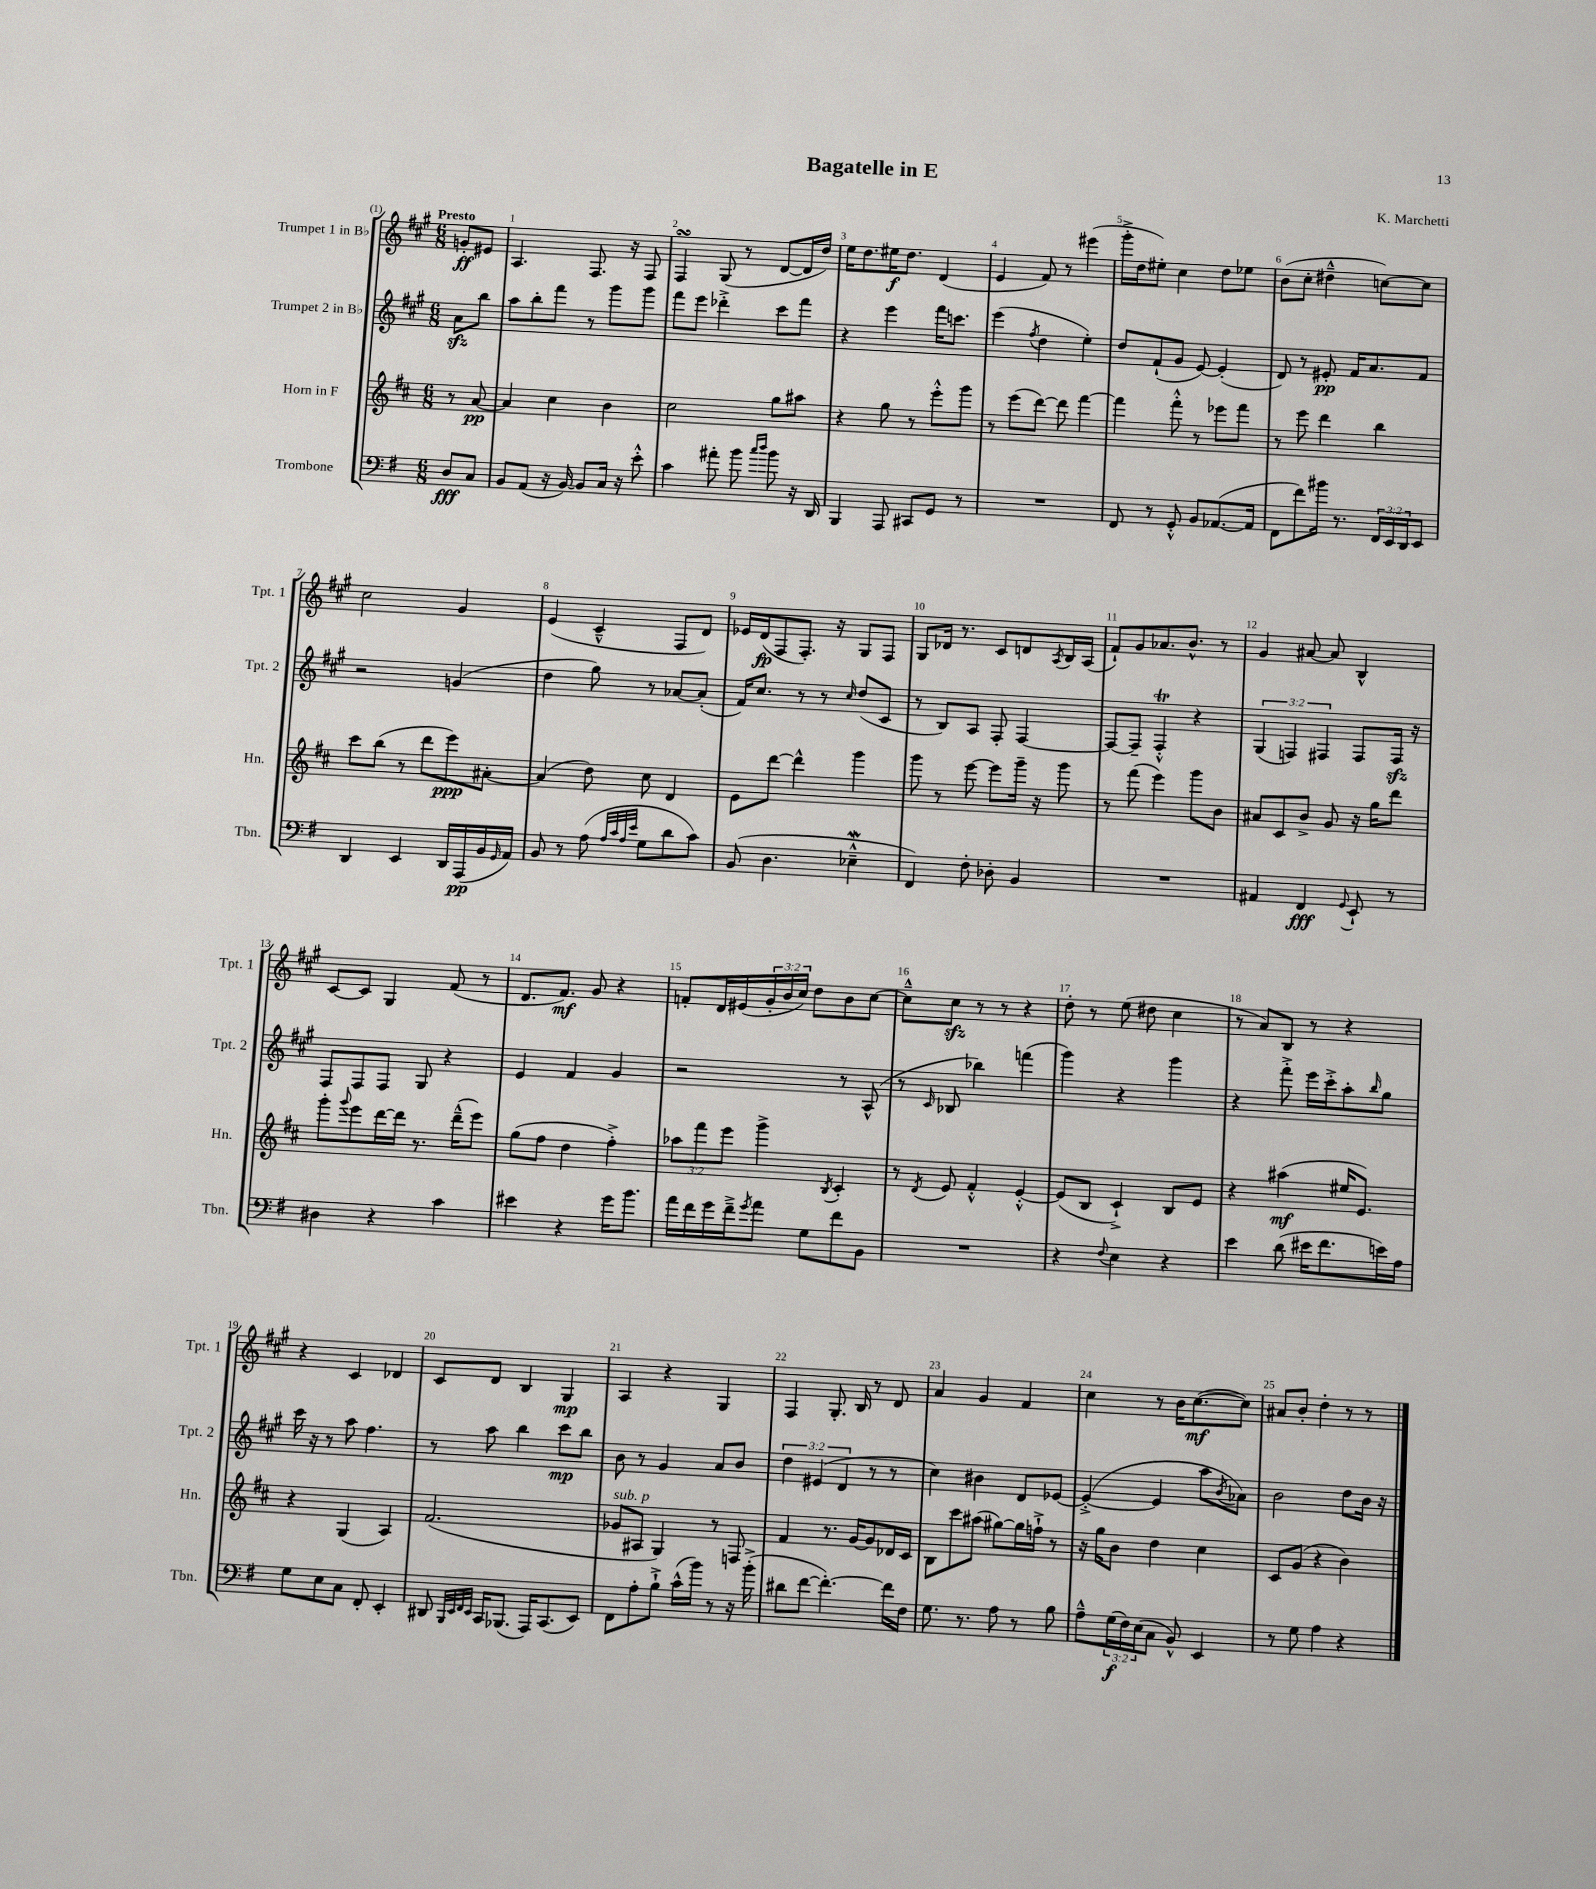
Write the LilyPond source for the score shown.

\header { title = "Bagatelle in E" composer = "K. Marchetti" }
<<
\new StaffGroup <<
\new Staff = "s0" \with { instrumentName = "Trumpet 1 in Bb" shortInstrumentName = "Tpt. 1" } {
    \clef treble \key a \major \numericTimeSignature \time 6/8 \override Staff.TupletNumber.text = #tuplet-number::calc-fraction-text \partial 4 \tempo "Presto"
    g'8-.\ff eis'8 |
    a4. fis8. r16 fis8 |
    fis4\turn gis8( r8 d'8~ d'16 d''16) |
    e''16 d''8. eis''16\f d''8. d'4( |
    e'4 fis'8) r8 eis'''4( |
    gis'''16-.-> d''16 eis''8-.) cis''4 d''8 ees''8 |
    b'8( cis''8-. dis''4---^ c''8~) c''8 |
    cis''2 gis'4 |
    e'4( cis'4---^ fis8 d'8) |
    ees'16 d'16\fp( fis8 fis8.-.) r16 gis8 fis8 |
    gis8 des'16 r8. cis'8 d'8 \acciaccatura { a8 } b16 a16( |
    fis'8-!) gis'8 aes'8. b'8.-^ r8 |
    gis'4 ais'8~ ais'8 b4-^ |
    cis'8~ cis'8 gis4 fis'8( r8 |
    d'8. fis'8.\mf) gis'8 r4 |
    f'8-. d'16 eis'16( \tuplet 3/2 { gis'16-. b'16 cis''16) } d''8 b'8 cis''8~ |
    cis''8---^ cis''8\sfz r8 r8 r4 |
    d''8-. r8 e''8( dis''8 cis''4 |
    r8 a'8) b8 r8 r4 |
    r4 cis'4 des'4 |
    cis'8 d'8 b4 gis4\mp |
    a4 r4 gis4 |
    fis4 gis8.-. b16 r8 d'8 |
    a'4 gis'4 fis'4 |
    cis''4 r8 b'16 cis''8.~\mf( cis''8) |
    ais'8 b'8-. d''4-. r8 r8 \bar "|." |
}
\new Staff = "s1" \with { instrumentName = "Trumpet 2 in Bb" shortInstrumentName = "Tpt. 2" } {
    \clef treble \key a \major \numericTimeSignature \time 6/8 \override Staff.TupletNumber.text = #tuplet-number::calc-fraction-text \partial 4
    a'8\sfz b''8 |
    a''8 b''8-. fis'''8 r8 gis'''8 gis'''8 |
    fis'''8 e'''8 des'''4-.-> cis'''8 fis'''8 |
    r4 e'''4 fis'''16 c'''8. |
    e'''4( \acciaccatura { fis''8 } d''4 e''4-.) |
    d''8 fis'8-!( gis'8 e'8~) e'4-.( |
    d'8) r8 eis'8-.\pp fis'16 a'8. fis'8 |
    r2 g'4( |
    d''4 gis''8) r8 aes'8~ aes'8-.( |
    fis'16) cis''8. r8 r8 \grace { cis''16 } d''8( cis'8 |
    r8 b8) a8 fis8-. fis4~ |
    fis8~ fis8-- fis4-.-^\trill r4 |
    \tuplet 3/2 { gis4( f4) fis4 } fis8 fis16\sfz r16 |
    fis8 fis8 fis8 gis8 r4 |
    e'4 fis'4 gis'4 |
    r2 r8 a8-^( |
    r8 \grace { cis'16 } bes8 bes''4) f'''4( |
    gis'''4) r4 gis'''4 |
    r4 fis'''8-.-> e'''16 cis'''16-.-> a''8-. \grace { b''16 } gis''8 |
    cis'''16 r16 r8 a''8 fis''4. |
    r8 a''8 b''4 cis'''8\mp b''8 |
    b'8 r8 gis'4 a'8 b'8 |
    \tuplet 3/2 { d''4 eis'4( d'4 } r8 r8 |
    cis''4) bis'4 d'8 ees'8~ |
    ees'4~-.->( ees'4 a''8 \acciaccatura { b'8 } aes'8) |
    b'2 d''8 b'16 r16 \bar "|." |
}
\new Staff = "s2" \with { instrumentName = "Horn in F" shortInstrumentName = "Hn." } {
    \clef treble \key d \major \numericTimeSignature \time 6/8 \override Staff.TupletNumber.text = #tuplet-number::calc-fraction-text \partial 4
    r8 a'8~\pp |
    a'4 cis''4 b'4 |
    cis''2 g''8 ais''8 |
    r4 g''8 r8 e'''8-.-^ g'''8 |
    r8 e'''8( d'''8~) d'''8 fis'''4~ |
    fis'''4 fis'''8-.-^ r8 ees'''8 fis'''8 |
    r8 e'''8 d'''4 b''4 |
    cis'''8 b''8( r8 d'''8 e'''8\ppp) ais'8~-. |
    ais'4( d''8) cis''8 d'4 |
    e'8 d'''8~ d'''4-^ g'''4 |
    g'''8 r8 e'''8~ e'''8 g'''16-- r16 g'''8 |
    r8 fis'''8( e'''4) g'''8 b'8 |
    ais'8 cis'8 b'8-> g'8 r16 g''16 d'''8 |
    g'''8-. \appoggiatura { g'''8 } e'''8 d'''16~ d'''16 r8. d'''16---^( e'''8) |
    g''8( fis''8 d''4 fis''4-.->) |
    \tuplet 3/2 { aes''8 fis'''8 e'''8 } g'''4-> \acciaccatura { b8 } cis'4-. |
    r8 \acciaccatura { d'8 } e'8 fis'4-.-^ e'4~-.-^ |
    e'8( b8 cis'4-!->) b8 e'8 |
    r4 ais''4\mf( eis''16 e'8.) |
    r4 g4( a4) |
    fis'2.( |
    ges'8^\markup { \italic "sub. p" } ais8 g4) r8 f8 |
    fis'4 r8. g'16~ g'8 des'16 cis'16 |
    b8 cis'''8 ais''8( gis''8~) gis''16 f''16-!-> r8 |
    r16 g''16 b'8 d''4 cis''4 |
    cis'8 g'8( r4 b'4) \bar "|." |
}
\new Staff = "s3" \with { instrumentName = "Trombone" shortInstrumentName = "Tbn." } {
    \clef bass \key g \major \numericTimeSignature \time 6/8 \override Staff.TupletNumber.text = #tuplet-number::calc-fraction-text \partial 4
    d8\fff c8 |
    b,8 a,8( r16 b,16~) b,8 c16 r16 e'8-.-^ |
    c'4 ais'8-. b'8 \grace { c''16 d''16 } b'8 r16 d,16 |
    b,,4 a,,8 cis,8 g,8 r8 |
    R2. |
    fis,8 r8 g,8-.-^ b,8 aes,8.~( aes,16 |
    fis,8 fis'8) bis'16 r8. \tuplet 3/2 { fis,16 e,16 d,16 } e,8 |
    d,4 e,4 d,16 a,,16\pp( b,16 \grace { g,16 } a,16) |
    b,8 r8 a8( \grace { a32 c'32 a32 e'32 } g8 d'8 c'8) |
    b,8( d4. ees4---^\mordent |
    fis,4) fis8-. des8-. b,4 |
    R2. |
    ais,4 fis,4\fff \appoggiatura { g,8 } e,8-! r8 |
    dis4 r4 c'4 |
    eis'4 r4 g'16 b'8. |
    a'16 fis'16 g'16 fis'16---> \acciaccatura { g'8 } a'8 g8 fis'8 b,8 |
    R2. |
    r4 \appoggiatura { fis8 } e4 r4 |
    e'4 d'8( eis'16 fis'8. e'16) a16 |
    g8 e8 c8 fis,8-. e,4-. |
    dis,8 \grace { b,,32 e,32 fis,32 e,32 } c,16 bes,,8.( a,,16) c,8.( e,8) |
    fis,8 a8-. b8-!-> c'16-^( b'16) r8 r16 b'16-.->( |
    dis'8 fis'8~ fis'4.~-.) fis'16 fis16 |
    g8. r8. a8 r8 b8 |
    a8---^ \tuplet 3/2 { g16\f( fis16) e16( } c8 b,8-^) e,4 |
    r8 g8 a4 r4 \bar "|." |
}
>>
>>
\layout { \context { \Score \override BarNumber.break-visibility = ##(#f #t #t) barNumberVisibility = #all-bar-numbers-visible } }
